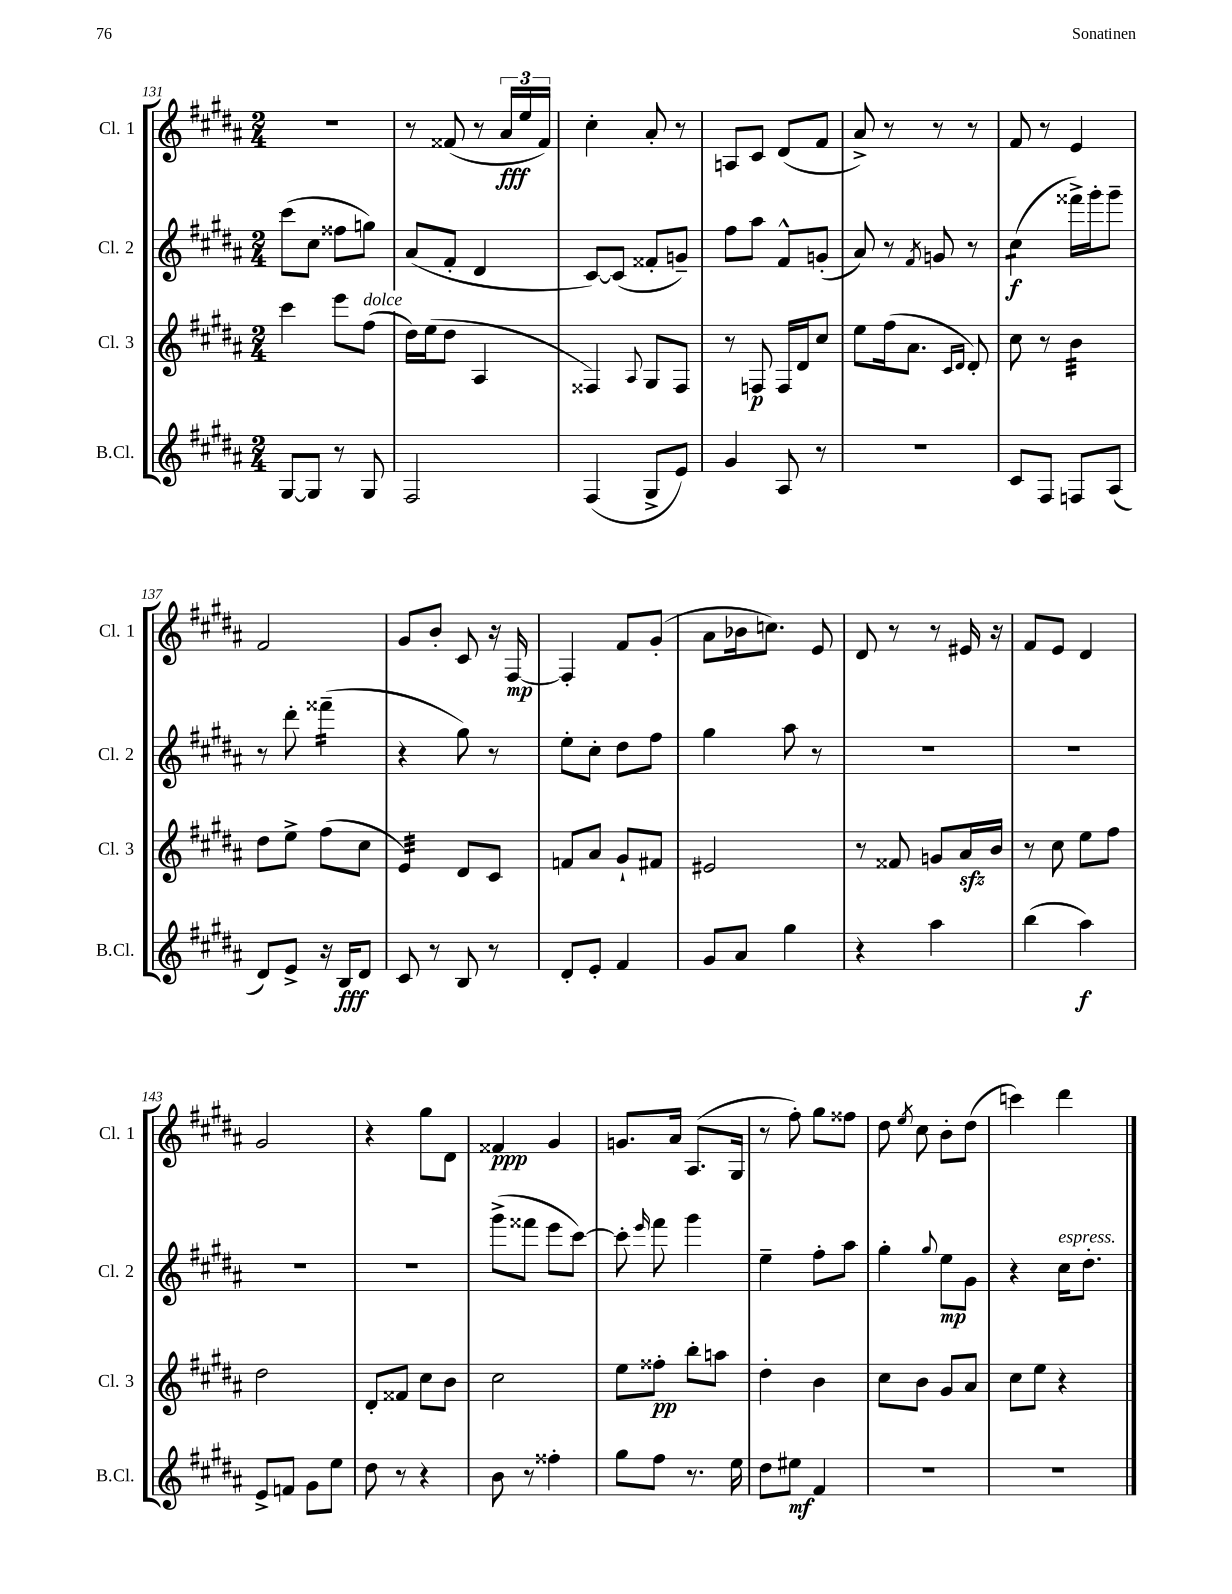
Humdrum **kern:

**kern	**kern	**kern	**kern
*staff4	*staff3	*staff2	*staff1
*clefG2	*clefG2	*clefG2	*clefG2
*k[f#c#g#d#a#]	*k[f#c#g#d#a#]	*k[f#c#g#d#a#]	*k[f#c#g#d#a#]
*M2/4	*M2/4	*M2/4	*M2/4
[8G#/L	4ccc#\	(8ccc#\L	2r
8G#/]J	.	8cc#\J	.
8r	8eee\L	8ff##\L	.
8G#/	(8ff#\J	8gg\J)	.
=	=	=	=
2F#/	16dd#\LL)	(8a#/L	8r
.	(16ee\J	.	.
.	8dd#\J	8f#'/J	(8f##/
.	4A#/	4d#/	8r
.	.	.	24a#/LL
.	.	.	24ee/
.	.	.	24f##/JJ)
=	=	=	=
(4F#/	4F##/)	[8c#/L)	4cc#'\
.	.	(8c#/]J	.
.	8qqA#/	.	.
8G#^/L	8G#/L	8f##'/L	8a#'/
8e/J)	8F##/J	8g~/J)	8r
=	=	=	=
4g#/	8r	8ff#\L	8A/L
.	8F/	8aa#\J	8c#/J
8A#/	16F/LL	8f#^^/L	(8d#/L
.	16d#/J	.	.
8r	8cc#/J	(8g'/J	8f#/J
=	=	=	=
2r	8ee\L	8a#/)	8a#^/)
.	(16ff#\k	8r	8r
.	8.a#\J	.	.
.	.	8qf#/	.
.	.	8g/	8r
.	16qqc#/LL	.	.
.	16qqd#/JJ	.	.
.	8d#'/)	8r	8r
=	=	=	=
8c#/L	8cc#\	(4cc#\	8f#/
8F#/J	8r	.	8r
8F/L	4b\	16fff##^\LL)	4e/
.	.	16ggg#'\J	.
(8A#/J	.	8ggg#~\J	.
=	=	=	=
8d#/L)	8dd#\L	8r	2f#/
8e^/J	8ee^\J	8ddd#'\	.
16r	(8ff#\L	(4fff##~\	.
16B/LK	.	.	.
8d#/J	8cc#\J	.	.
=	=	=	=
8c#/	4e/)	4r	8g#/L
8r	.	.	8b'/J
8B/	8d#/L	8gg#\)	8c#/
8r	8c#/J	8r	16r
.	.	.	[16F#/
=	=	=	=
8d#'/L	8f/L	8ee'\L	4F#'/]
8e'/J	8a#/J	8cc#'\J	.
4f#/	8g#`/L	8dd#\L	8f#/L
.	8f#/J	8ff#\J	(8g#'/J
=	=	=	=
8g#/L	2e#/	4gg#\	8a#\L
8a#/J	.	.	16b-\k
.	.	.	8.cc\J)
4gg#\	.	8aa#\	.
.	.	8r	8e/
=	=	=	=
4r	8r	2r	8d#/
.	8f##/	.	8r
4aa#\	8g/L	.	8r
.	16a#/L	.	16e#/
.	16b/JJ	.	16r
=	=	=	=
(4bb\	8r	2r	8f#/L
.	8cc#\	.	8e/J
4aa#\)	8ee\L	.	4d#/
.	8ff#\J	.	.
=	=	=	=
8e^/L	2dd#\	2r	2g#/
8f/J	.	.	.
8g#\L	.	.	.
8ee\J	.	.	.
=	=	=	=
8dd#\	8d#'/L	2r	4r
8r	8f##/J	.	.
4r	8cc#\L	.	8gg#\L
.	8b\J	.	8d#\J
=	=	=	=
8b\	2cc#\	(8ggg#^\L	4f##/
8r	.	8fff##\J	.
4ff##'\	.	8eee\L	4g#/
.	.	[8ccc#\J)	.
=	=	=	=
8gg#\L	8ee\L	8ccc#'\]	8.g/L
.	.	16qqeee/	.
8ff#\J	8ff##'\J	8fff#\	.
.	.	.	16a#/Jk
8.r	8bb'\L	4ggg#\	(8.A#/L
.	8aa\J	.	.
16ee\	.	.	16G#/Jk
=	=	=	=
8dd#\L	4dd#'\	4ee~\	8r
8ee#\J	.	.	8ff#'\)
4f#/	4b\	8ff#'\L	8gg#\L
.	.	8aa#\J	8ff##\J
=	=	=	=
2r	8cc#\L	4gg#'\	8dd#\
.	.	.	8qee/
.	8b\J	.	8cc#\
.	.	8qqgg#/	.
.	8g#/L	8ee\L	8b'\L
.	8a#/J	8g#\J	(8dd#\J
=	=	=	=
2r	8cc#\L	4r	4ccc\)
.	8ee\J	.	.
.	4r	16cc#\LK	4ddd#\
.	.	8.dd#'\J	.
==	==	==	==
*-	*-	*-	*-
